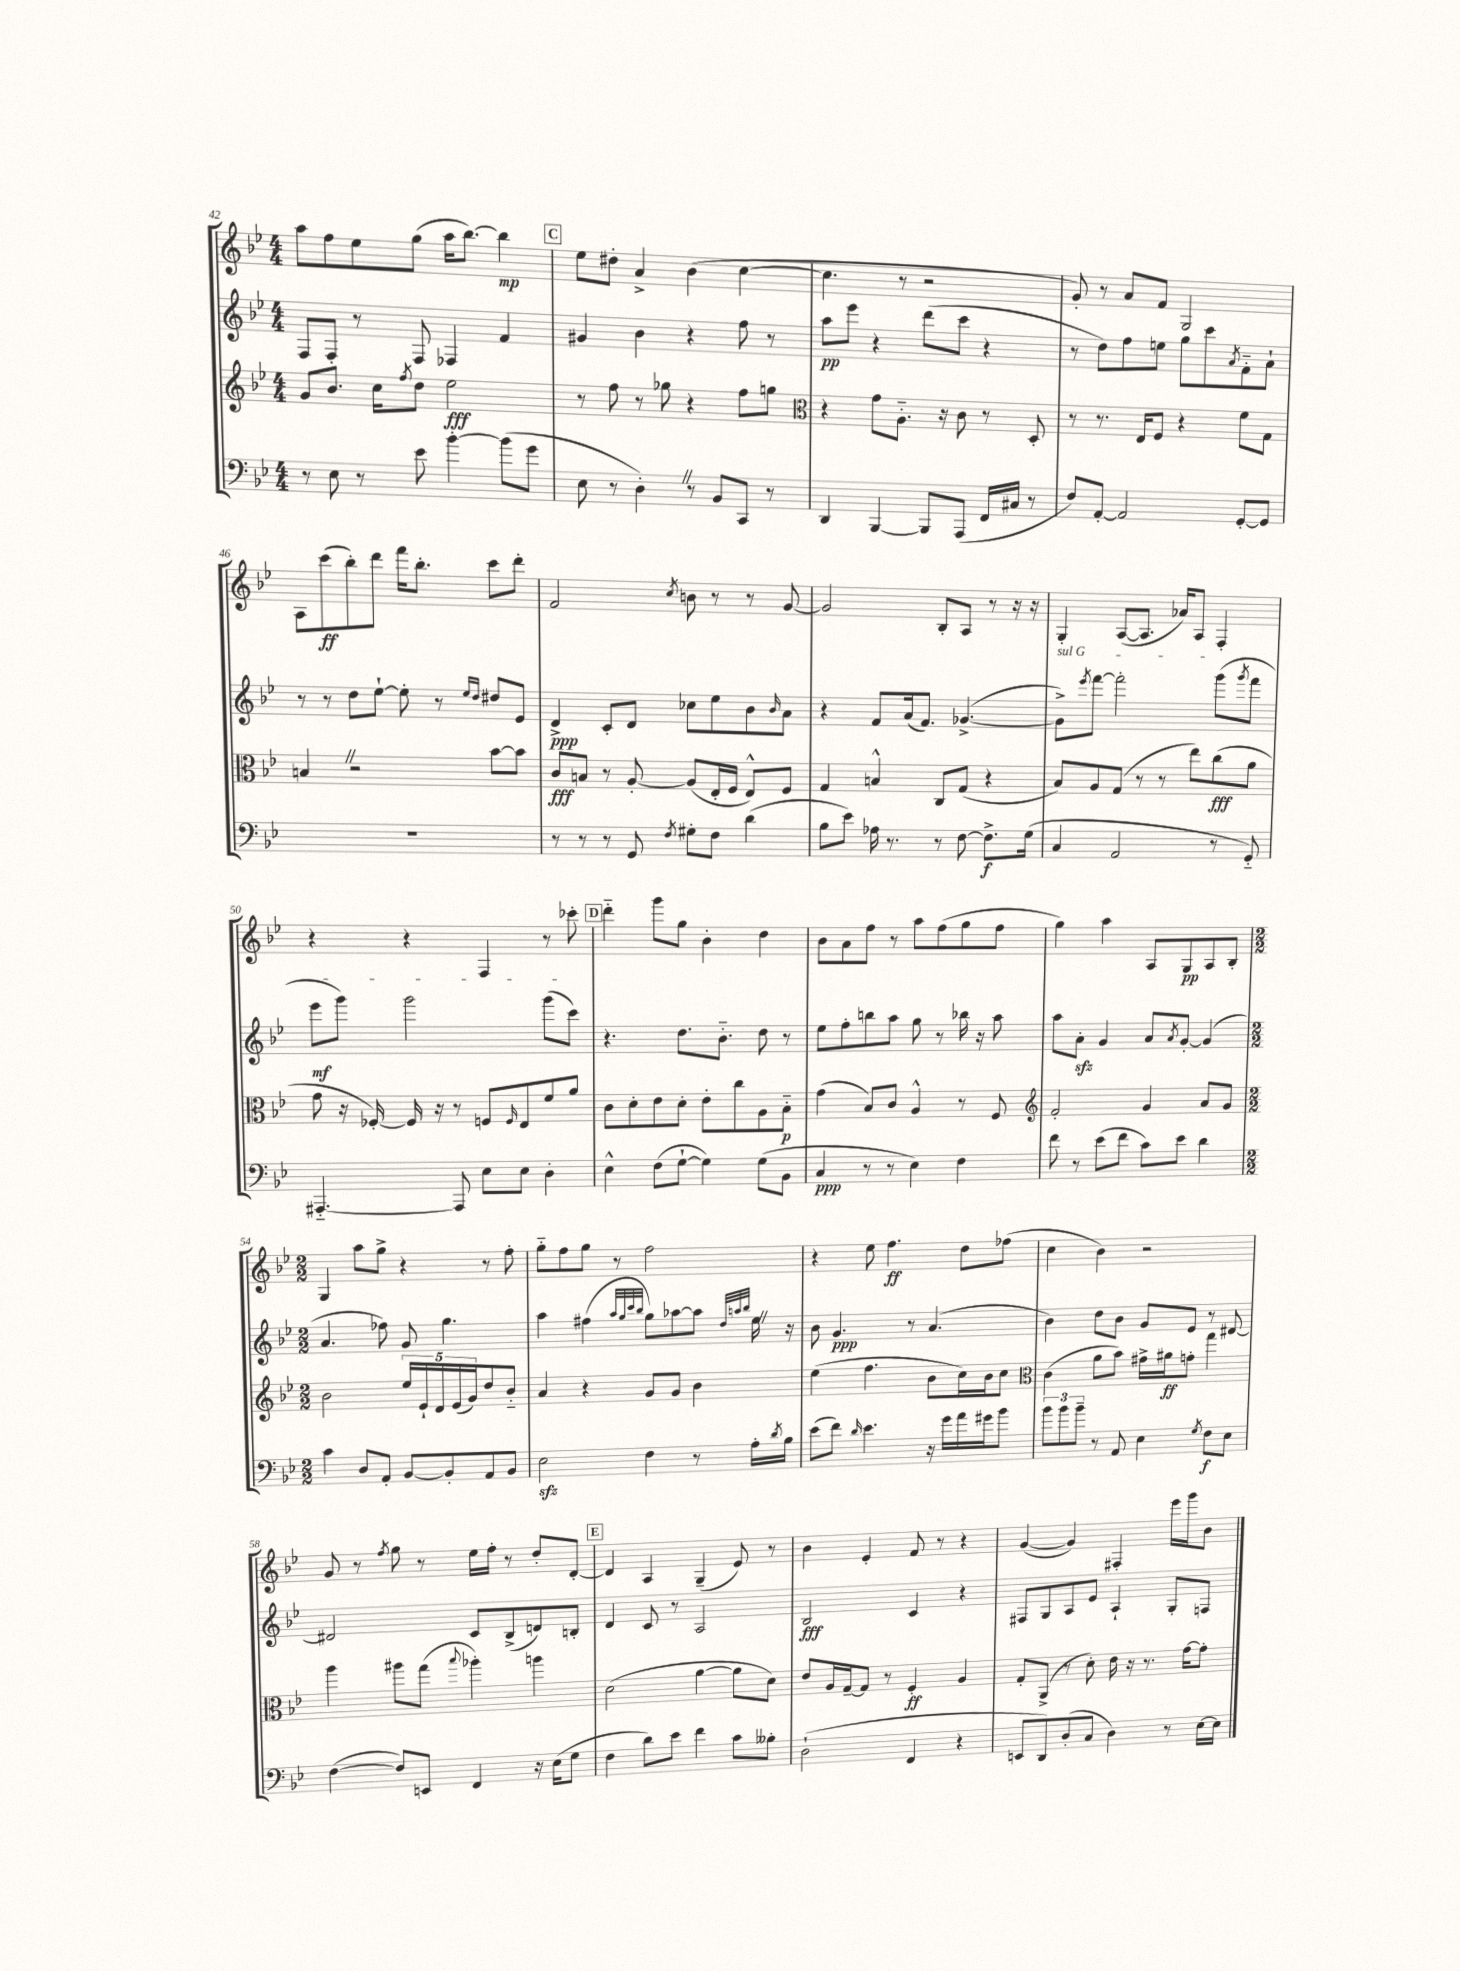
<<
\new StaffGroup <<
\new Staff = "s0" {
    \clef treble \key bes \major \numericTimeSignature \time 4/4
    a''8 f''8 ees''8 g''8( a''16 bes''8.~) bes''4\mp |
    \mark \markup { \box "C" } ees''8 dis''8-. a'4-> bes'4( c''4~ |
    c''4. r8 r2 |
    g'8-.) r8 a'8 f'8 g2 |
    a8 c'''8\ff( bes''8-.) d'''8 f'''16 bes''8.-. c'''8 d'''8-. |
    f'2 \acciaccatura { c''8 } b'8 r8 r8 g'8~ |
    g'2 bes8-. a8 r8 r16 r16 |
    g4-. a8~( a8. aes'16) a8 f4-. |
    r4 r4 f4 r8 ces'''8-. |
    \mark \markup { \box "D" } d'''4-_ g'''8 g''8 bes'4-. d''4 |
    bes'8 a'8 f''8 r8 a''8 f''8( g''8 f''8 |
    g''4) a''4 a8 g8\pp a8 bes8-. |
    \numericTimeSignature \time 2/2 g4 a''8 g''8-> r4 r8 f''8-. |
    g''8-_ f''8 g''8 r8 f''2 |
    r4 ees''8 f''4.\ff d''8 fes''8( |
    c''4 bes'4) r2 |
    g'8 r8 \acciaccatura { f''8 } g''8 r8 ees''16 f''16-. r8 d''8-. d'8~-. |
    \mark \markup { \box "E" } d'4 a4 g4--( ees'8) r8 |
    bes'4 ees'4-. f'8 r8 r4 |
    g'4~( g'4) fis4-. ees'''16 g'''16 bes'8 \bar "|." |
}
\new Staff = "s1" {
    \clef treble \key bes \major \numericTimeSignature \time 4/4
    f8 f8-. r8 f8 fes4 f'4 |
    \mark \markup { \box "C" } gis'4 bes'4 r4 f''8 r8 |
    a''8\pp ees'''8 r4 d'''8( c'''8 r4 |
    r8 d''8) f''8 e''8 g''8 c'''8 \acciaccatura { a'8 } f'8-_ a'8-! |
    r8 r8 d''8 ees''8~-! ees''8-. r8 \grace { ees''16 d''16 } dis''8 ees'8 |
    d'4->\ppp c'8-. d'8 ces''8 ees''8 bes'8 \grace { bes'16 } a'8 |
    r4 f'8 a'16( f'8.) ges'4.~->( |
    \once \override TextSpanner.bound-details.left.text = \markup { \italic "sul G" } ges'8->\startTextSpan) \acciaccatura { ees'''8 } f'''8~ f'''2-. g'''8( \acciaccatura { g'''8 } f'''8 |
    ees'''8\mf g'''8) g'''2 g'''8( c'''8\stopTextSpan) |
    \mark \markup { \box "D" } r4. d''8. bes'8.-_ d''8 r8 |
    ees''8 f''8-. b''8 a''8 g''8 r8 bes''16 r16 a''8 |
    a''8 a'8-.\sfz g'4 a'8 \acciaccatura { a'8 } g'8~-. g'4( |
    \numericTimeSignature \time 2/2 a'4. fes''8) g'8 g''4. |
    a''4 fis''4( \grace { a''32 g''32 c'''32 bes''32 } g''8) aes''8~ aes''8 \grace { d''32 a''32 bes''32 } ees''16 \once \override BreathingSign.text = \markup { \musicglyph "scripts.caesura.straight" } \breathe r16 |
    bes'8 g'4.\ppp r8 a'4.( |
    bes'4) d''8 bes'8 g'8 ees'8 r8 dis'8~ |
    dis'2 c'8 bes8->( d'8) b8-. |
    \mark \markup { \box "E" } d'4 c'8 r8 a2 |
    bes2\fff c'4 r4 |
    fis8 g8 a8 ees'8 a4-! g8-. f8 \bar "|." |
}
\new Staff = "s2" {
    \clef treble \key bes \major \numericTimeSignature \time 4/4
    g'8 bes'8. c''16 \acciaccatura { f''8 } d''8 ees''2\fff |
    \mark \markup { \box "C" } r8 f''8 r8 ges''8 r4 f''8 g''8 |
    \clef alto r4 g'8 a8.-_ r16 c'8 r8 d8-. |
    r8 r8. ees16 f8 r4 f'8 g8 |
    b4 \once \override BreathingSign.text = \markup { \musicglyph "scripts.caesura.straight" } \breathe r2 bes'8~ bes'8 |
    c'8\fff b8 r8 a8~-. a8( ees16-. f16 ees8-^) f8 |
    g4 b4-^ c8 g8( r4 |
    bes8) a8 g8( r8 r8 ees''8) c''8\fff( a'8 |
    g'8 r16 fes16~-.) fes16 r16 r8 f8 \grace { f16 } ees8 f'8 a'8 |
    \mark \markup { \box "D" } c'8 d'8-. ees'8 d'8-. ees'8-. c''8 a8 bes8-_\p |
    g'4( bes8) c'8 a4-^ r8 f8 |
    \clef treble f'2-. g'4 a'8 g'8 |
    \numericTimeSignature \time 2/2 bes'2 \tuplet 5/4 { ees''16 ees'16-! d'16 ees'16( g'16) } d''8 bes'8-_ |
    a'4 r4 g'8 g'8 bes'4 |
    ees''4( f''4. bes'8 c''16) bes'16 c''8 |
    \clef alto c'4( a'8 bes'8) gis'16-> ais'16\ff g'8-. g''4 |
    a''4 ais''8 g''8( \appoggiatura { bes''8 } aes''4-.) a''4 |
    \mark \markup { \box "E" } d'2( a'4~ a'8 d'8) |
    ees'8 a16 g16~-- g8 r8 f4-.\ff a4 |
    g8-. a,8->( r8 d'8-.) ees'16 r16 r8. g'16~ g'8-. \bar "|." |
}
\new Staff = "s3" {
    \clef bass \key bes \major \numericTimeSignature \time 4/4
    r8 ees8 r8 ees'8 bes'4~-. bes'8( g'8 |
    \mark \markup { \box "C" } ees8 r8 d4-.) \once \override BreathingSign.text = \markup { \musicglyph "scripts.caesura.straight" } \breathe r8 bes,8 c,8 r8 |
    d,4 bes,,4~ bes,,8 a,,8( f,16 cis16 r8 |
    f8) a,8~-. a,2 g,8~-. g,8 |
    R1 |
    r8 r8 r8 g,8 \acciaccatura { f8 } gis8-. f8 d'4( |
    bes8 ees'8) aes16 r8. r8 f8~ f8.->\f g16( |
    c4 a,2 r8 g,8-_) |
    ais,,4.~-_ ais,,8 ees8 ees8 d4-. |
    \mark \markup { \box "D" } ees4-^ f8( g8~-! g4) g8( bes,8 |
    c4\ppp r8 r8 ees4) f4 |
    f'8 r8 ees'8( f'8 c'8) ees'8 d'4 |
    \numericTimeSignature \time 2/2 c'4 d8 a,8-. bes,8~ bes,8-. a,8 bes,8 |
    ees2\sfz f4 r8 a16-. \acciaccatura { d'8 } bes16 |
    ees'8( f'8) \grace { d'16 } ees'4. r16 g'16 a'16 gis'16 bes'8 |
    \tuplet 3/2 { bes'8 bes'8 bes'8-- } r8 a,8 ees4 \acciaccatura { g8 } f8\f ees8 |
    f4~( f8) e,8 f,4 r16 ees16( g8 |
    \mark \markup { \box "E" } f4 d'8) ees'8 f'4 c'8 beses8-. |
    d2-!( f,4 r4 |
    e,8 d,8) d8-.( c8 d4) r8 ees16~ ees16 \bar "|." |
}
>>
>>
\layout { \context { \Score currentBarNumber = #42 } }
